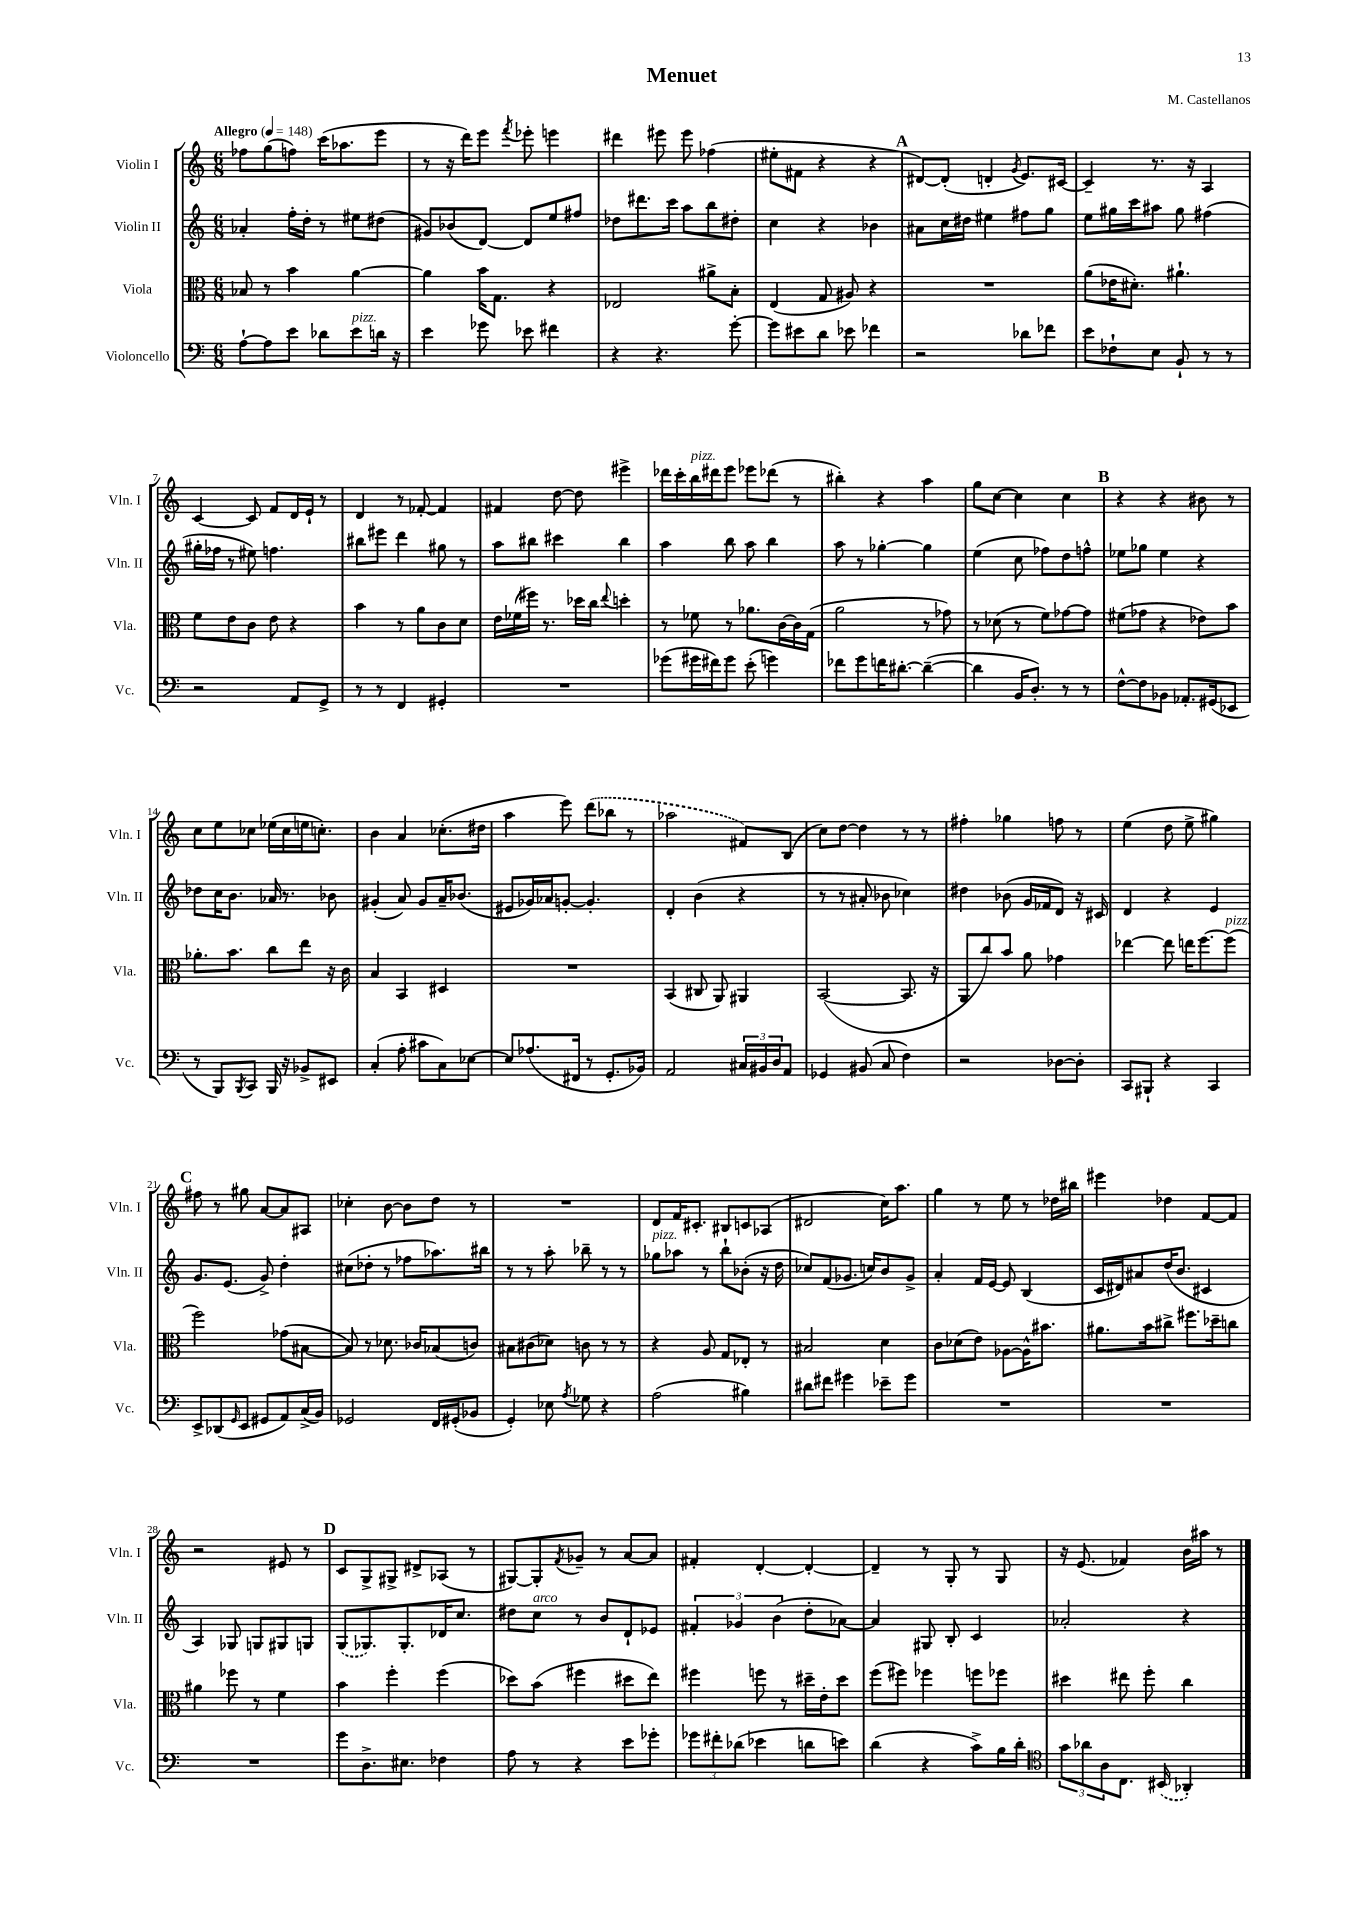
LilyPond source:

\header { title = "Menuet" composer = "M. Castellanos" }
<<
\new StaffGroup <<
\new Staff = "s0" \with { instrumentName = "Violin I" shortInstrumentName = "Vln. I" } {
    \clef treble \key c \major \numericTimeSignature \time 6/8 \tempo "Allegro" 4 = 148
    fes''8 g''8( f''8) c'''16( aes''8. e'''8 |
    r8 r16 d'''16) e'''8 \acciaccatura { f'''8 } ees'''8-. e'''4 |
    dis'''4 eis'''8 eis'''8 fes''4( |
    eis''8-. fis'8 r4 r4 |
    \mark \markup { \bold "A" } dis'8~) dis'8-.( d'4-. \acciaccatura { g'8 } e'8.) cis'16~ |
    cis'4-- r8. r16 a4 |
    c'4~ c'8 f'8 d'16 e'16-! r8 |
    d'4 r8 fes'8~-. fes'4 |
    fis'4 d''8~ d''8 eis'''4-> |
    des'''16 c'''16-. b''16^\markup { \italic "pizz." } dis'''16 e'''8 ees'''8 des'''8( r8 |
    bis''4-.) r4 a''4 |
    g''8 c''8~ c''4 c''4 |
    \mark \markup { \bold "B" } r4 r4 bis'8 r8 |
    c''8 e''8 ces''8 ees''16( ces''16 e''16 c''8.-.) |
    b'4 a'4 ces''8.-.( dis''16 |
    a''4 e'''8) \once \slurDashed d'''8( bes''8 r8 |
    aes''2 fis'8) b8( |
    c''8) d''8~ d''4 r8 r8 |
    fis''4-. ges''4 f''8 r8 |
    e''4( d''8 e''8-> gis''4) |
    \mark \markup { \bold "C" } fis''8 r8 gis''8 a'8~ a'8 ais8 |
    ces''4-. b'8~ b'8 d''8 r8 |
    R2. |
    d'8 f'16 cis'8.-. bis8 c'8 aes8( |
    dis'2 c''16) a''8. |
    g''4 r8 e''8 r8 des''16 bis''16 |
    eis'''4 des''4 f'8~ f'8 |
    r2 eis'8 r8 |
    \mark \markup { \bold "D" } c'8 g8-> gis8-> dis'8-> aes8( r8 |
    gis8~) gis8-. \acciaccatura { f'8 } ges'8-- r8 a'8~ a'8 |
    fis'4-. d'4~-. d'4~-. |
    d'4-- r8 g8-. r8 g8 |
    r16 e'8.( fes'4) b'16 ais''16 r8 \bar "|." |
}
\new Staff = "s1" \with { instrumentName = "Violin II" shortInstrumentName = "Vln. II" } {
    \clef treble \key c \major \numericTimeSignature \time 6/8
    aes'4-. f''16-. d''16-. r8 eis''8 dis''8( |
    gis'8) bes'8( d'8~) d'8 e''8 fis''8 |
    des''8 dis'''8. c'''16 a''8 b''8 dis''8-. |
    c''4 r4 bes'4 |
    \mark \markup { \bold "A" } ais'8 c''16 dis''16 eis''4 fis''8 g''8 |
    e''8 gis''16 c'''16 ais''8 gis''8 fis''4( |
    gis''16-. fes''16 r8 eis''8) f''4. |
    bis''8 eis'''8 d'''4 gis''8 r8 |
    a''8 bis''8 cis'''4 bis''4 |
    a''4 b''8 a''8 b''4 |
    a''8 r8 ges''4~-. ges''4 |
    e''4( c''8 fes''8) d''8 f''8-^ |
    \mark \markup { \bold "B" } ees''8 ges''8 ees''4 r4 |
    des''8 c''16 b'8. aes'16 r8. bes'8 |
    gis'4-.( a'8) gis'8 a'16-- bes'8.( |
    eis'8 ges'16) aes'16 g'8~-. g'4.-. |
    d'4-. b'4( r4 |
    r8 r8 ais'8-. bes'8 ces''4) |
    dis''4 bes'8( g'16 fes'16 d'8) r16 cis'16 |
    d'4 r4 e'4 |
    \mark \markup { \bold "C" } g'8. e'8.( g'8->) d''4-. |
    cis''8( des''8-. r8 fes''8 aes''8.) bis''16 |
    r8 r8 a''8-. bes''8-- r8 r8 |
    ges''8^\markup { \italic "pizz." } aes''8 r8 b''8-! bes'8-.( r16 d''16 |
    ces''8) f'8( ges'8. c''16) b'8 ges'8-> |
    a'4-. f'16 e'16~ e'8 b4( |
    c'16 dis'16) ais'8 d''16( b'8. cis'4 |
    a4) ges8 g8 gis8 g8 |
    \mark \markup { \bold "D" } \once \slurDashed g8( ges8.) ges8.-. des'16 c''8. |
    dis''8 c''8^\markup { \italic "arco" } r8 b'8 d'8-! ees'8 |
    \tuplet 3/2 { fis'4-. ges'4 b'4( } d''8-. aes'8~) |
    aes'4 gis8 b8-. c'4 |
    aes'2-. r4 \bar "|." |
}
\new Staff = "s2" \with { instrumentName = "Viola" shortInstrumentName = "Vla." } {
    \clef alto \key c \major \numericTimeSignature \time 6/8
    bes8 r8 b'4 a'4~ |
    a'4 b'16 g8. r4 |
    ees2 ais'8-> b8-. |
    e4( g8 ais8) r4 |
    \mark \markup { \bold "A" } R2. |
    a'8( ees'16 dis'8.-.) ais'4.-! |
    f'8 e'8 c'8 e'8 r4 |
    b'4 r8 a'8 c'8 d'8 |
    e'16 fes'16( fis''16) r8. des''16 c''16 \appoggiatura { e''8 } d''4-. |
    r8 fes'8 r8 aes'8. c'16~ c'16 g16( |
    a'2 r8 ges'8) |
    r8 des'8( r8 f'8) ges'8~ ges'8 |
    \mark \markup { \bold "B" } fis'8( ges'8 r4 ees'8) b'8 |
    aes'8.-. b'8. c''8 e''8 r16 c'16 |
    b4 b,4 dis4 |
    R2. |
    b,4( cis8 a,8) ais,4 |
    b,2~( b,8. r16 |
    a,8 c''8) b'8 a'8 ges'4 |
    ees''4~ ees''8 e''16 f''8.~ f''8^\markup { \italic "pizz." }( |
    \mark \markup { \bold "C" } f''2) ges'8( bis8~ |
    bis8) r8 des'8. ces'16 bes8( c'8) |
    bis8 cis'8( des'8) c'8 r8 r8 |
    r4 a8 g8 ees8-. r8 |
    bis2 d'4 |
    c'8 des'8( e'8) aes8~ aes16-^ bis'8. |
    ais'8. b'16 cis''8-> fis''8. des''16-- c''8 |
    ais'4 fes''8 r8 f'4 |
    \mark \markup { \bold "D" } b'4 f''4-. f''4( |
    des''8) b'8( fis''4 dis''8 e''8) |
    fis''4 f''8 r8 dis''16-- e'16-. dis''8 |
    f''8( fis''8) fes''4 f''8 fes''8 |
    dis''4 eis''8 f''8-. c''4 \bar "|." |
}
\new Staff = "s3" \with { instrumentName = "Violoncello" shortInstrumentName = "Vc." } {
    \clef bass \key c \major \numericTimeSignature \time 6/8
    a8~-! a8 e'8 des'8 e'8^\markup { \italic "pizz." } d'16 r16 |
    e'4 ges'8 ees'8 fis'4 |
    r4 r4. g'8~-. |
    g'8 eis'8 d'8 ees'8 fes'4 |
    \mark \markup { \bold "A" } r2 des'8 fes'8 |
    e'8 fes8-! e8 b,8-! r8 r8 |
    r2 a,8 g,8-> |
    r8 r8 f,4 gis,4-. |
    R2. |
    ges'8( gis'16 fis'16) gis'8 e'8-.( g'4) |
    fes'8 g'8 f'16 dis'8.~-. dis'4~--( |
    dis'4 b,16 d8.-.) r8 r8 |
    \mark \markup { \bold "B" } f8~-^ f8 bes,8 aes,8.-. gis,16( ees,8 |
    r8 b,,8) \acciaccatura { b,,8 } c,8 b,,16 r16 bes,8-> eis,8 |
    c4-.( a8-. cis'8 c8) ees8~ |
    ees8 aes8.( fis,16 r8 g,8.-. bes,16) |
    a,2 \tuplet 3/2 { cis16 bis,16 d16 } a,8 |
    ges,4 bis,8( c8 f4) |
    r2 des8~ des8-. |
    c,8 bis,,8-! r4 c,4 |
    \mark \markup { \bold "C" } e,8-> des,8( \grace { g,16 } e,8 gis,8 a,8) c16->( b,16) |
    ges,2 f,16 gis,16-.( bes,8 |
    g,4-.) ees8 \acciaccatura { a8 } ges8 r4 |
    a2( bis4) |
    dis'8 fis'8 gis'4 ees'8-- gis'8 |
    R2. |
    R2. |
    R2. |
    \mark \markup { \bold "D" } g'8 d8.-> eis8. fes4 |
    a8 r8 r4 e'8 ges'8-. |
    \tuplet 3/2 { ges'8 fis'8-. des'8( } ees'4 d'8 e'8) |
    d'4( r4 c'8->) b16 d'16-. |
    \clef tenor \tuplet 3/2 { g'8 aes'8 a8 } c8. \once \slurDashed bis,16( aes,4-.) \bar "|." |
}
>>
>>
